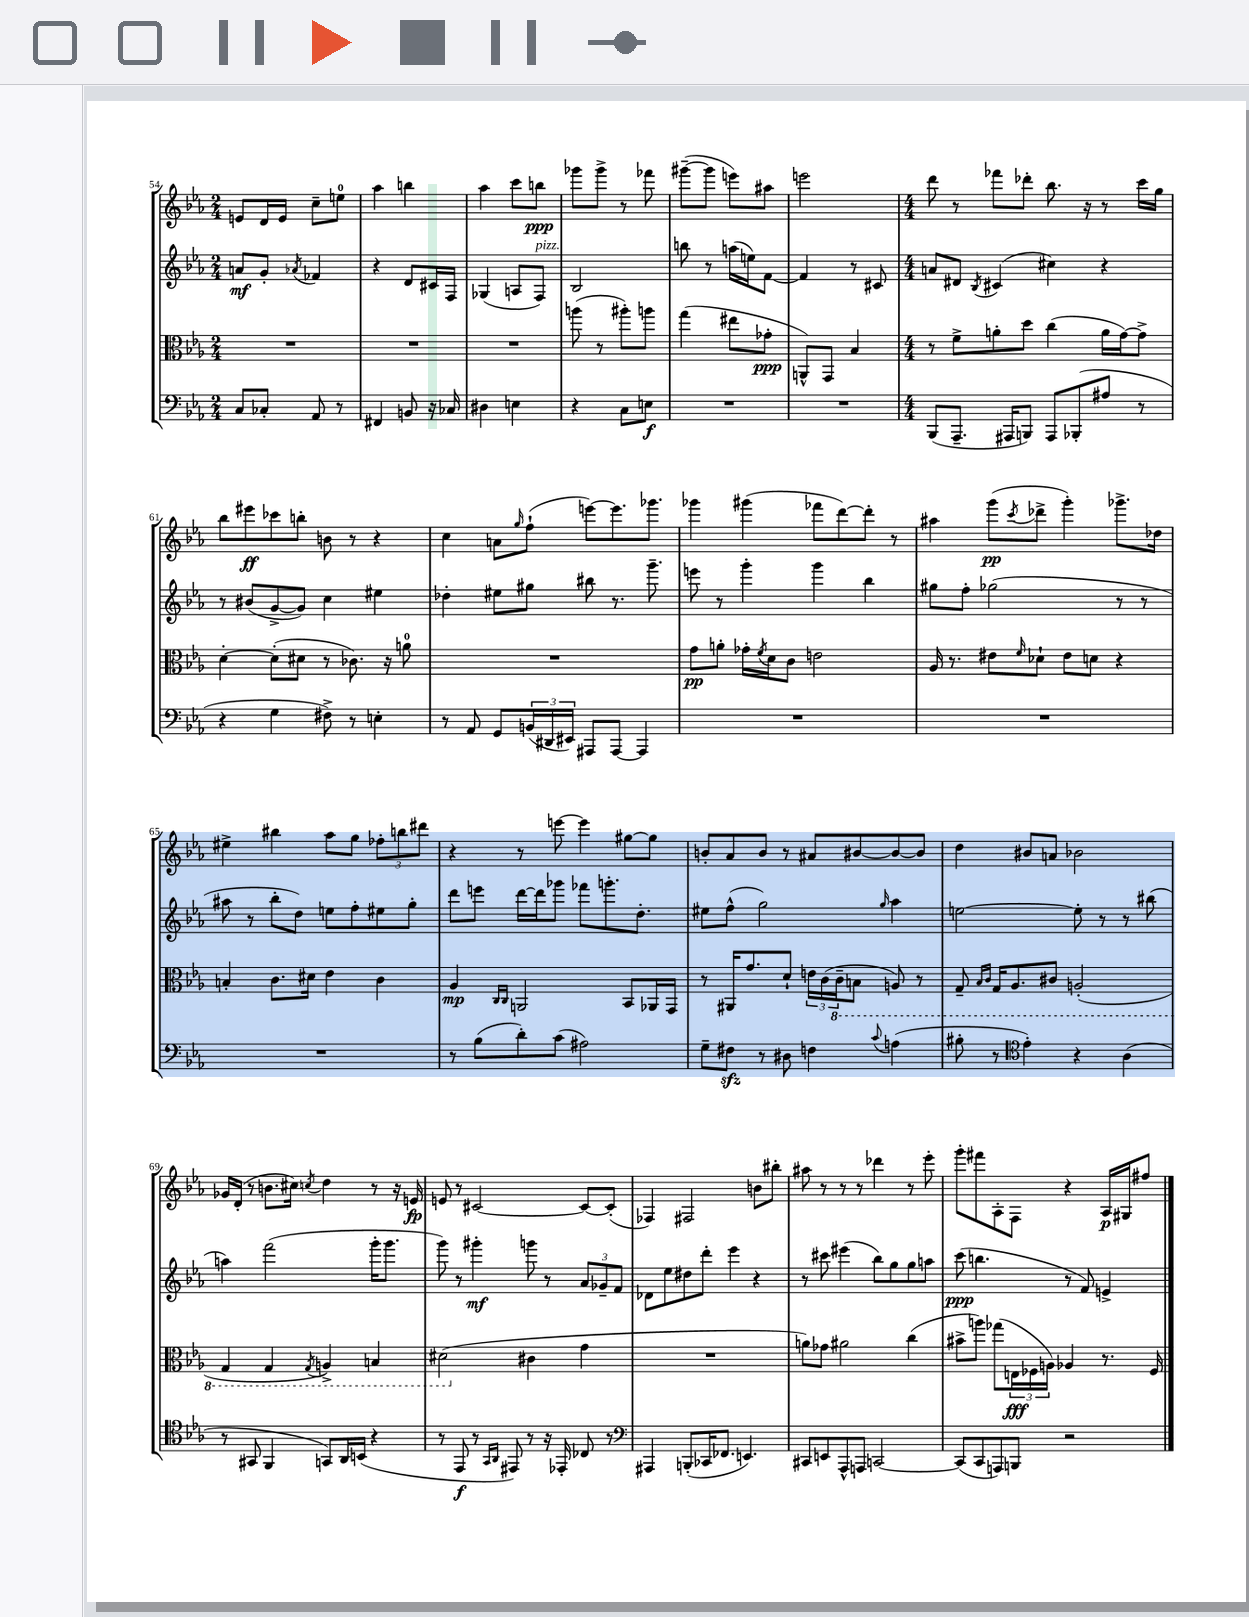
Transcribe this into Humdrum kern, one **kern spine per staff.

**kern	**kern	**kern	**kern
*staff4	*staff3	*staff2	*staff1
*clefF4	*clefC3	*clefG2	*clefG2
*k[b-e-a-]	*k[b-e-a-]	*k[b-e-a-]	*k[b-e-a-]
*M2/4	*M2/4	*M2/4	*M2/4
8C/L	2r	8a/L	8e/L
8C-'/J	.	8g'/J	16d/L
.	.	.	16e/JJ
.	.	8qa-/	.
8AA-/	.	4f-/	8cc~\L
8r	.	.	8ee\J
=	=	=	=
4FF#/	2r	4r	4aa-\
8BB/	.	8d/L	4bb\
16r	.	16c#/L	.
16C-/	.	16F/JJ	.
=	=	=	=
4D#\	2r	(4G-/	4aa-\
4E\	.	8A/L	8ccc\L
.	.	8F/J)	8bb\J
=	=	=	=
4r	(8aa\	2B-/	8ggg-\L
.	8r	.	8ggg-^\J
8C\L	8aa#'\L)	.	8r
8E\J	8aa\J	.	8fff-\
=	=	=	=
2r	(4gg\	8bb\	([8ggg#~\L
.	.	8r	8ggg#\]J
.	8ee#\L	(16aa\LL	8eee\L)
.	.	16ee\J)	.
.	8g-'\J	[8f\J	8aa#\J
=	=	=	=
2r	8AA^^/L)	4f/]	2eee\
.	8GG/J	.	.
.	4B-/	8r	.
.	.	8c#/	.
=	=	=	=
*M4/4	*M4/4	*M4/4	*M4/4
(8BBB-/L	8r	8a/L	8ddd\
8.AAA-~/J	8f^\L	8d#/J	8r
.	.	8qB-/	.
.	8a'\	(4c#/	8fff-\L
16AAA#/LK	.	.	.
8BBB/J)	8dd\J	.	8ddd-'\J
8AAA#/L	(4cc\	4cc#\)	8.bb-\
(8BBB-'/	.	.	.
.	.	.	16r
8A#/J	16a\LL	4r	8r
.	[16g\J)	.	.
8r	8g^\]J	.	16ccc\LL
.	.	.	16gg\JJ
=	=	=	=
4r	[4d'\	8r	8bb-\L
.	.	(8b#/L	8eee#\
4G\	(8d'\]L	[8g^/	8ccc-\
.	8d#\J	8g/]J)	8bb'\J
8F#^\)	8r	4cc\	8b\
8r	8.c-\)	.	8r
4E'\	.	4ee#\	4r
.	16r	.	.
.	8a\	.	.
=	=	=	=
8r	1r	4dd-'\	4cc\
8AA-/	.	.	.
8GG/L	.	8ee#\L	8a\L
.	.	.	16qqgg/
(24BB/L	.	8gg#\J	(8ff`\J
24DD#/	.	.	.
24EE#/JJ)	.	.	.
8AAA#/L	.	8bb#\	[8eee\L)
[8AAA#/J	.	8.r	8.eee\]
4AAA#/]	.	.	.
.	.	8.ggg~\	8.ggg-\J
=	=	=	=
1r	8g\L	8eee\	4ggg-\
.	8a'\J	8r	.
.	16g-'\LL	4ggg'\	(4ggg#\
.	8qf/	.	.
.	16d\J	.	.
.	8c\J	.	.
.	2e\	4ggg\	8fff-\L
.	.	.	[8ddd\)
.	.	4bb-\	8ddd'\]J
.	.	.	8r
=	=	=	=
1r	16A-/	8gg#\L	4aa#\
.	8.r	.	.
.	.	8ff'\J	.
.	8e#\L	(2gg-\	(8ggg\L
.	16qqf/	.	8qccc/
.	8d-`\J	.	8ddd-^\J
.	8e#\L	.	4ggg'\)
.	8d\J	.	.
.	4r	8r	8.ggg-^\L
.	.	8r	.
.	.	.	16dd-\Jk
=	=	=	=
1r	4B'/	8aa#\	4ee#^\
.	.	8r	.
.	8.c\L	8bb-'\L	4bb#\
.	.	8dd\J)	.
.	16d#\Jk	.	.
.	4e-\	8ee\L	8aa-\L
.	.	8ff'\	8gg\J
.	4c\	8ee#\	12ff-'\L
.	.	.	12bb\
.	.	8gg'\J	.
.	.	.	12ddd#\J
=	=	=	=
8r	4A-/	8ddd\L	4r
(8B-\L	.	8eee\J	.
.	16qqC/LL	.	.
.	16qqC/JJ	.	.
8d'\)	2AA/	[16ddd\LL	8r
.	.	16ddd\]J	.
(8c\J	.	8ggg-\J	[8eee\
2A#\)	.	8fff-\L	4eee\]
.	.	8.ggg'\	.
.	8BB-/L	.	[8gg#\L
.	.	8.dd'\J	.
.	16AA-/L	.	8gg#\]J
.	16GG/JJ	.	.
=	=	=	=
8G~\L	8r	8ee#\L	8b'/L
8F#\J	16AA#/LK	(8ff^^\J	8a-/
.	8.g/	.	.
8r	.	2gg\)	8b/J
8D#\	8d`/J	.	8r
4F\	24e\LL	.	8a#/L
.	(24c\	.	.
.	24C~\J	.	.
.	8BB\J	.	[8b#/
8qqc/	.	16qqgg/	.
(4A\	8AA/)	4aa-\	8b#/_
.	8r	.	8b#/]J
=	=	=	=
8B#'\	8GG~/	[2ee\	4dd\
.	16qqBB-/LL	.	.
.	16qqC/JJ	.	.
8r	16GG/LK	.	.
.	8.AA-/	.	.
*clefC4	*	*	*
4e-'\)	.	.	8b#/L
.	8C#/J	.	8a/J
4r	(2AA'/	8ee'\]	2b-\
.	.	8r	.
(4A-\	.	8r	.
.	.	(8bb#\	.
=	=	=	=
8r	4GG/	4aa\)	16g-/LL
.	.	.	(16d'/JJ
8GG#/	.	.	8r
4FF/	4GG/	(2fff\	8.b\L
.	.	.	16cc#\Jk)
.	8qGG/	.	8qcc/
8GG/L)	4AA^/)	.	4dd\
16AA-/L	.	.	.
(16BB/JJ	.	.	.
4r	4BB/	16ggg'\LK	8r
.	.	8.ggg\J	.
.	.	.	16r
.	.	.	16e/
=	=	=	=
8r	(2D#\	8ggg\)	8e/
8EE-/	.	8r	8r
8r	.	4ggg#'\	[2c#/
16qqGG/LL	.	.	.
16qqAA-/JJ	.	.	.
8EE#/)	.	.	.
8r	4c#\	8ggg\	.
16r	.	8r	.
16EE-'/	.	.	.
8C-/	4g\	12a-/L	8c#/_L
.	.	12g-~/	.
8r	.	.	(8c#'/]J
.	.	12f/J	.
=	=	=	=
*clefF4	*	*	*
4AAA#/	1r	8d-\L	4F-/)
.	.	8ee-\	.
(8BBB'/L	.	8dd#\	2F#/
16CC-/K	.	8ddd'\J	.
8.FF-/J	.	.	.
.	.	4eee-\	.
4.EE/)	.	.	.
.	.	4r	8b\L
.	.	.	8bb#'\J
=	=	=	=
8CC#/L	8a\L)	8r	8aa#\
8EE/	8g-\J	8ccc#\	8r
8AAA-^^/	2a#\	(4eee#\	8r
8AAA/J	.	.	8r
[2CC/	.	8bb-\L)	4ddd-\
.	.	8gg\	.
.	(4cc\	8gg\	8r
.	.	8aa\J	8eee-'\
=	=	=	=
(8CC/]L	8b#^\L	(8ccc\	8ggg'\L
8CC/	8aa\J)	4.bb\	8fff#\
8AAA/)	(8gg-\L	.	8A-'\
8BBB/J	24E\L	.	8F\J
.	24F-\	.	.
.	24A\JJ)	.	.
2r	4A-/	8r	4r
.	.	8f/)	.
.	8.r	4e^/	16A-/LL
.	.	.	16G#/J
.	.	.	8ff#/J
.	16F-/	.	.
==	==	==	==
*-	*-	*-	*-
